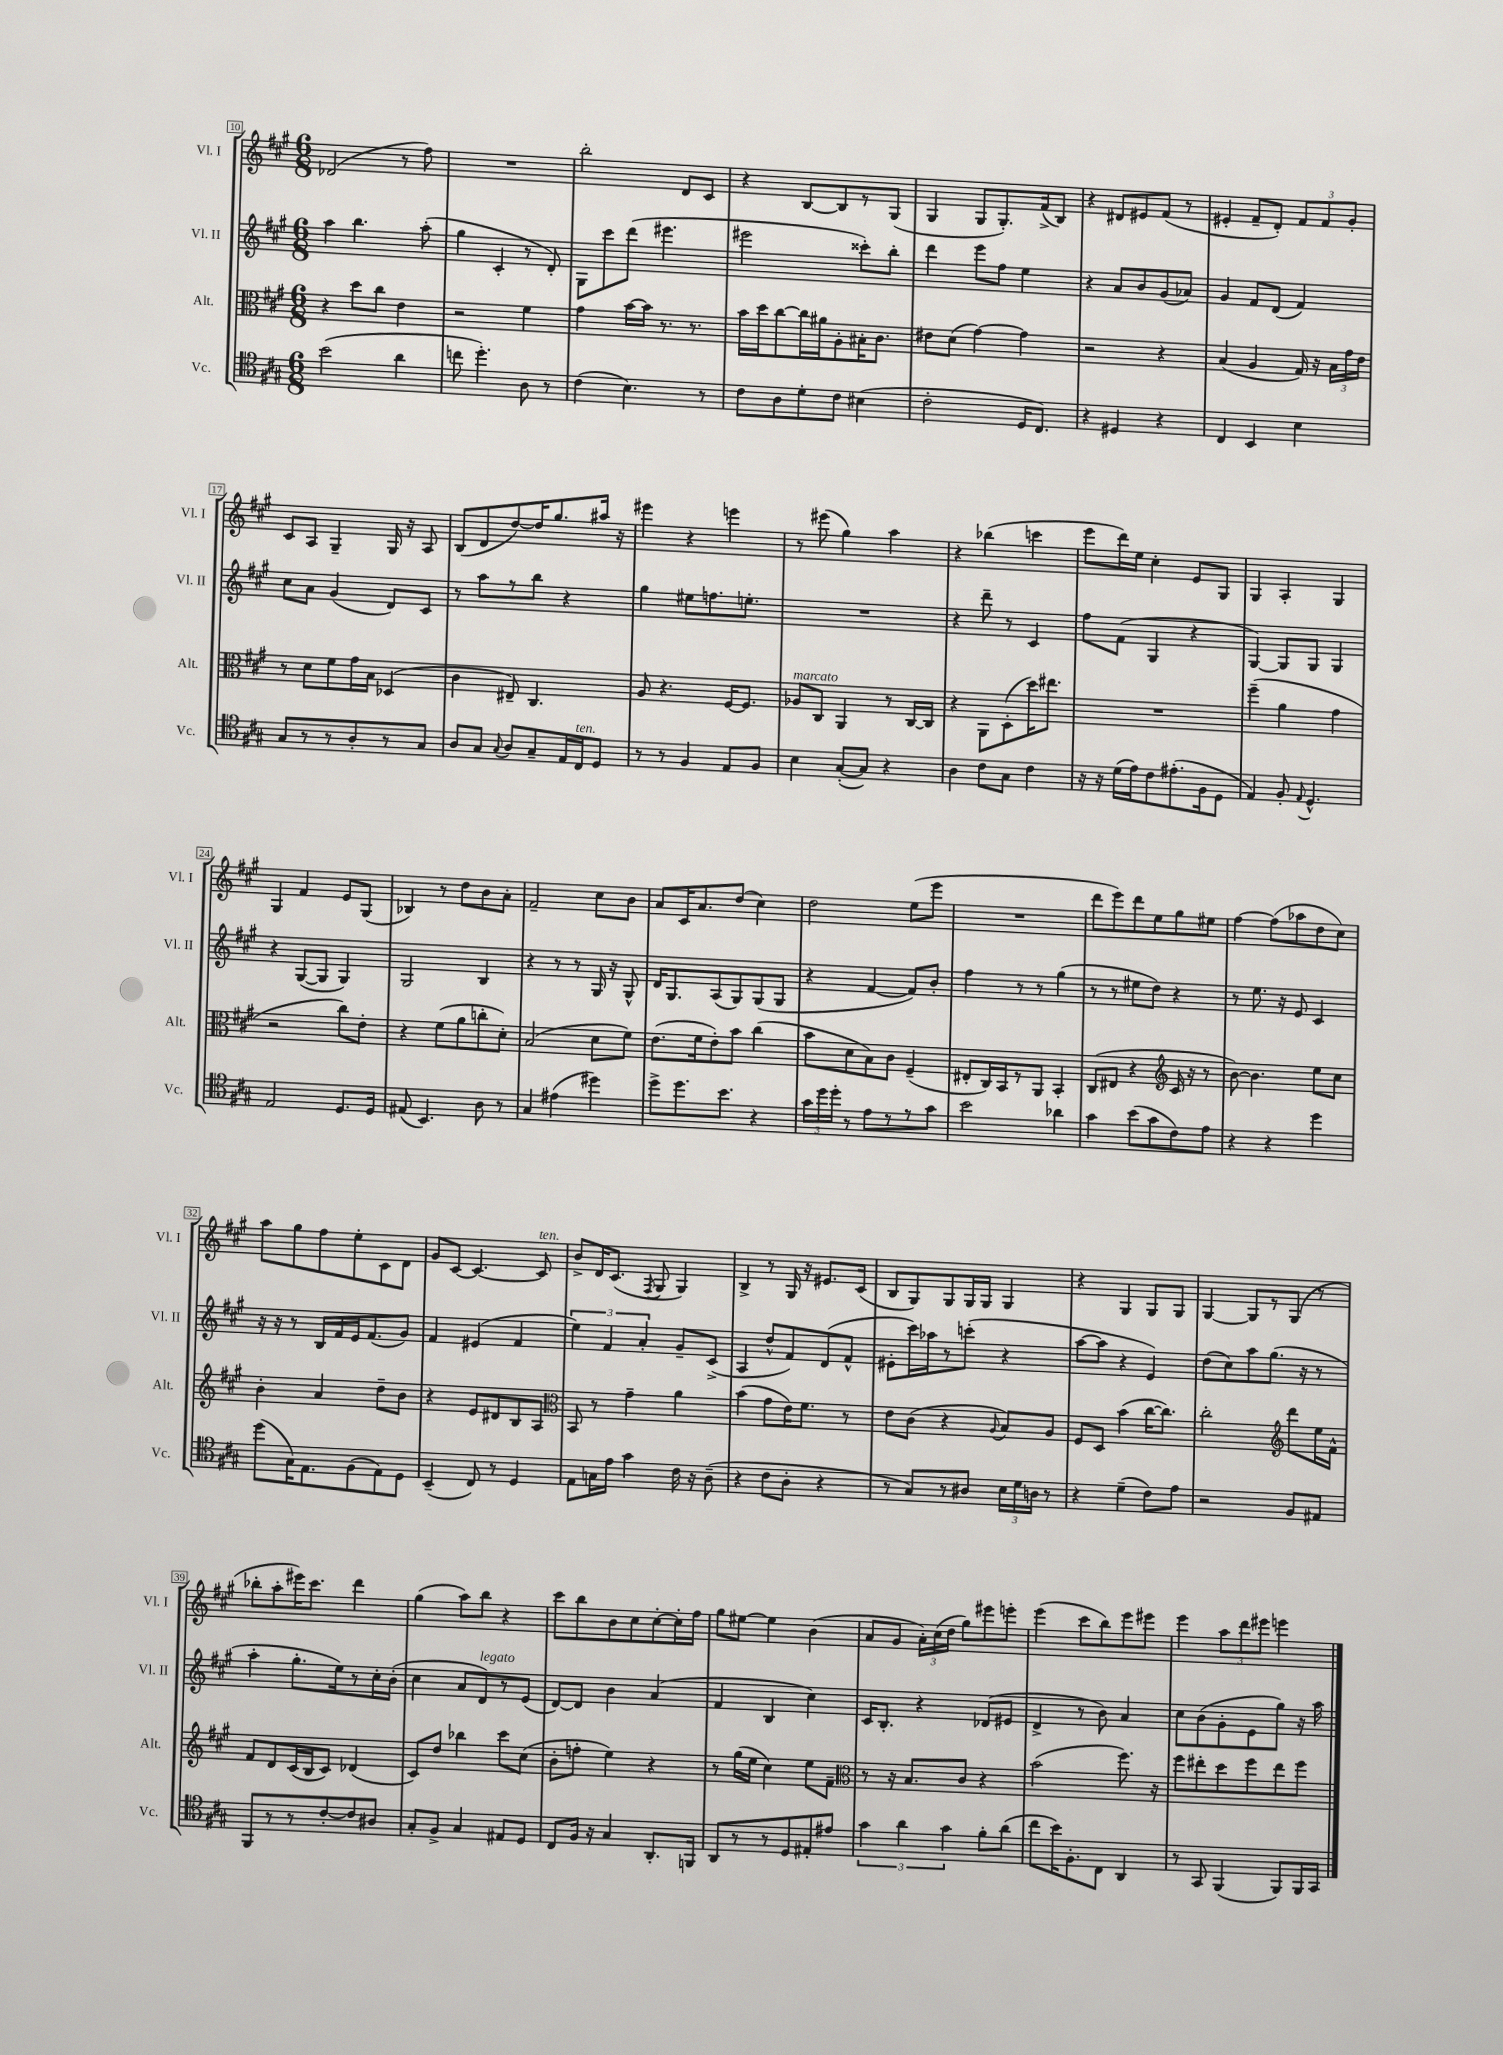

**kern	**kern	**kern	**kern
*staff4	*staff3	*staff2	*staff1
*clefC4	*clefC3	*clefG2	*clefG2
*k[f#c#g#]	*k[f#c#g#]	*k[f#c#g#]	*k[f#c#g#]
*M6/8	*M6/8	*M6/8	*M6/8
(2b\	4r	4aa\	(2d-/
.	8dd\L	4.bb\	.
.	8cc#\J	.	.
4a\	4e\	.	8r
.	.	(8aa'\	8ff#\)
=	=	=	=
8cc\	2r	4gg#\	2.r
4.dd'\)	.	.	.
.	.	4c#'/	.
8A\	4f#\	8r	.
8r	.	8d'/)	.
=	=	=	=
(4c#\	4g#\	8G#\L	2bb'\
.	.	8ccc#\	.
4.B\)	[16b\LL	(8ddd\J	.
.	16b\]JJ	.	.
.	8.r	4.eee#\	.
.	.	.	8d/L
.	8.r	.	.
8r	.	.	8c#/J
=	=	=	=
8c#\L	16b\LL	2eee#\	4r
.	16dd\J	.	.
8A\	[8cc#\	.	.
8d'\	16cc#\]L	.	[8B/L
.	16a#\J	.	.
8c#\J	8A'\	.	8B/]
(4B#\	16B#'\K	8ccc##'\L)	8r
.	8.c#\J	.	.
.	.	8bb'\J	(8G#/J
=	=	=	=
2c#'\	8e#\L	4ddd\	4G#/
.	(8d\J	.	.
.	[4g#\)	8eee\L	8G#/L
.	.	8ff#\J	8.G#'/)
16D/LK	4g#\]	4ee\	.
8.C#/J)	.	.	(16f#^/k
.	.	.	8B/J)
=	=	=	=
4r	2r	4r	4r
4D#/	.	8a/L	8d#/L
.	.	8b/	8e#/
4r	4r	(8g#/	(8f#/J
.	.	8a-/J)	8r
=	=	=	=
4C#/	(4B/	4g#/	4e#'/
4BB/	4A/	8f#/L	8f#~/L
.	.	(8d/J	8d'/J)
4B\	16G#/)	4f#/)	12f#/L
.	16r	.	.
.	.	.	12f#/
.	24B\LL	.	.
.	24g#\	.	12g#'/J
.	24e\JJ	.	.
=	=	=	=
8G#/L	8r	8cc#\L	8c#/L
8r	8d\L	8a\J	8A/J
8r	8f#\	(4g#/	4G#~/
8A'/	16g#\L	.	.
.	16B\JJ	.	.
8r	(4D-/	8d/L)	16G#/
.	.	.	16r
8G#/J	.	8c#/J	8A/
=	=	=	=
8A/L	4c#\	8r	(8B/L
8G#/J	.	8aa\L	8d/
8qqG#/	.	.	.
8A/L	8E#~/)	8r	[8dd/)
8G#~/	4.C#/	8bb\J	16dd/]K
.	.	.	8.gg#/
16E/L	.	4r	.
16C#/J	.	.	.
8D/J	.	.	16aa#/Jk
.	.	.	16r
=	=	=	=
8r	8A/	4gg#\	4eee#\
8r	4.r	.	.
4F#/	.	8ee#\L	4r
.	.	8.ff\	.
8E/L	[16F#/LK	.	4eee\
.	8.F#/]J	8.ee'\J	.
8F#/J	.	.	.
=	=	=	=
4B\	8A-/L	2.r	8r
.	8C#/J	.	(8eee#\
([8G#'/L	4AA/	.	4gg#\)
8G#/]J)	.	.	.
4r	8r	.	4aa\
.	[16C#/LL	.	.
.	16C#/]JJ	.	.
=	=	=	=
4A\	4r	4r	4r
8c#\L	8AA\L	8ddd~\	(4bb-\
8G#\J	(8D'\	8r	.
4c#\	16dd\K)	4c#/	4ccc\
.	8.ee#\J	.	.
=	=	=	=
16r	2.r	8ff#\L	8eee\L
16r	.	.	.
(16d\LL	.	(8f#\J	16ddd\L)
16e\J)	.	.	16ee\JJ
8c#\	.	4G#/	4cc#'\
(8.e#'\	.	.	.
.	.	4r	8e/L
16F#\k	.	.	.
8D\J	.	.	8G#/J
=	=	=	=
4E/)	(4ff#~\	[4G#/)	4G#/
8F#'/	4a\	8G#/]L	4A'/
8qqE/	.	.	.
4.D^^/	.	8G#/J	.
.	4g#\	4G#/	4G#/
=	=	=	=
2E/	2r	4r	4G#/
.	.	([8G#/L	4f#/
.	.	8G#/]J	.
8.D/L	8cc#\L)	4G#/)	8e/L
.	8e'\J	.	(8G#/J
16D/Jk	.	.	.
=	=	=	=
(8E#/	4r	2G#/	4B-/)
4.BB/)	.	.	.
.	(8f#\L	.	8r
.	8a\	.	8dd\L
8A\	8cc'\	4B/	8b\
8r	8d'\J)	.	8a'\J
=	=	=	=
4G#/	(2B/	4r	2f#~/
(4e#\	.	8r	.
.	.	8r	.
4dd#\)	8d\L	16G#/	8cc#\L
.	.	16r	.
.	8f#\J)	8G#^^/	8b\J
=	=	=	=
8dd^\L	(8.e\L	16d/LK	8a/L
.	.	8.G#/	.
8.dd\	.	.	16c#/K
.	16f#\k	.	8.a/
.	8e'\)	(8A/	.
8.b\J	.	.	.
.	8b\J	8G#/)	(8dd/J
4r	(4cc#\	(8G#/	4cc#\)
.	.	8G#/J	.
=	=	=	=
24g#\LL	8b\L	4r	2dd\
24dd\	.	.	.
24dd'\JJ	.	.	.
8r	8d\	.	.
8e\L	8B\)	[4f#/	.
8r	8c#\J	.	.
8r	(4F#~/	8f#/]L)	(8ee\L
8g#\J	.	8b'/J	8eee\J
=	=	=	=
2b\	8E#'/L	4ff#\	2.r
.	16C#/L)	.	.
.	16BB/J	.	.
.	8r	8r	.
.	8AA/J	8r	.
4a-\	4BB'/	(4gg#\	.
=	=	=	=
4g#\	(8C#/L	8r	8ddd\L
.	8E#/J	8r	8eee\)
(8b\L	4r	8ee#\L	8ddd\
8g#\	.	8dd\J)	8ee\
*	*clefG2	*	*
8c#\)	16c#/	4r	8gg#\
.	16r	.	.
8e\J	8r	.	8ee#\J
=	=	=	=
4r	[8b\)	8r	[4ff#\
.	4.b\]	8.ee\	.
4r	.	.	(8ff#\]L
.	.	16r	.
.	.	8e/	8aa-\
4dd\	8ee\L	4c#/	8dd\
.	8cc#\J	.	8cc#\J)
=	=	=	=
(8dd\L	4b'\	16r	8aa\L
.	.	16r	.
16G#\K)	.	8r	8gg#\
8.E\	.	.	.
.	4a/	16B/LL	8ff#\
.	.	16f#/	.
(8F#\	.	16e/J	8ee'\
.	.	(8.f#/	.
8E\)	8dd~\L	.	8c#\
8D\J	8b\J	8g#/J)	8d\J
=	=	=	=
(4BB~/	4r	4f#/	8g#/L
.	.	.	[8c#/J
8C#/)	8e/L	(4e#/	4.c#/_
8r	8d#/	.	.
4D/	8B/	4f#/	.
.	8A/J	.	8c#/]
=	=	=	=
*	*clefC3	*	*
8E\L	8BB/	6ee\)	8b^/L
16G\L	8r	.	16d/K
.	.	6f#/	.
16e\JJ	.	.	(8.c#/J
4g#\	4g#~\	.	.
.	.	6a'/	.
.	.	.	8qF#/
.	.	.	8G#/
16c#\	4a\	8g#~/L	4G#/)
16r	.	.	.
(8A~\	.	(8c#^/J	.
=	=	=	=
4r	(4b\	4A/	4B^/
8c#\L	8g#\L	8dd^^/L	8r
8A'\J	16e\K)	8f#/)	16G#/
.	8.f#\J	.	16r
4r	.	(8d/	8.e#/L
.	8r	8f#^^/J	.
.	.	.	(16c#/Jk
=	=	=	=
8r	8e\L	8e#'\L	8B/L
8G#/L)	(8c#\J	16ccc#\L)	8G#/)
.	.	16aa-\J	.
8r	4r	8r	8G#/
8A#/J	.	(8ccc'\J	16G#/L
.	.	.	16G#/JJ
.	8qqA/	.	.
24B\LL	8B/L)	4r	4G#/
24d\	.	.	.
24A\JJ	.	.	.
8r	8A/J	.	.
=	=	=	=
4r	8F#/L	[8aa\L	4r
.	8D/J	8aa\]J	.
(4d~\	(4b\	4r	4G#/
8c#\L)	[16cc#\LK	4e/)	8G#/L
.	8.cc#\]J)	.	.
8e\J	.	.	8G#/J
=	=	=	=
2r	2cc#'\	(8dd\L	[4G#/
.	.	8cc#\)	.
.	.	8aa\	8G#/]L
.	.	(8.gg#\J	8r
*	*clefG2	*	*
8F#/L	8ddd\L	.	(8G#/J
.	.	16r	.
8E#/J	16ee\L	8r	8r
.	16f#^^\JJ	.	.
=	=	=	=
8FF#/L	8f#/L	4aa'\	8bb-'\L
8r	8d/	.	8aa'\
8r	(16c#/L	8.gg#'\L	16eee#\K)
.	16B/J	.	8.ccc#\J
[8c#'/	8c#/J)	.	.
.	.	16ee\k)	.
8c#/]	(4d-/	8r	4ddd\
8A#/J	.	16cc#'\L	.
.	.	(16b'\JJ	.
=	=	=	=
8G#'/L	8c#/L)	4cc#\	(4gg#\
8F#^/J	8dd/J	.	.
4G#/	4bb-\	8a/L	8aa\L)
.	.	8d/)	8bb\J
8E#/L	8ccc#\L	8r	4r
8D/J	(8cc#\J	(8e/J	.
=	=	=	=
8C#/L	8b'\L	[8d/L)	8ccc#\L
16F#/Jk	8ff'\J	8d/]J	8bb\
16r	.	.	.
4G#/	4ee\)	4b\	8b\
.	.	.	8cc#\
8.AA'/L	4r	(4a/	[8cc#'\
.	.	.	16cc#'\]L
16FF/Jk	.	.	16ff#\JJ
=	=	=	=
8AA/L	8r	4f#/	8gg#\L
8r	(16gg#\LL	.	[8ee#\J
.	16ee\JJ	.	.
8r	4cc#\)	4B/	4ee#\]
8D/	.	.	.
8E#'/	8ee\L	4cc#\)	(4b\
8e#/J	8f#~\J	.	.
=	=	=	=
*	*clefC3	*	*
6g#\	8r	16c#/LK	8a/L
.	.	8.B'/J	.
.	16r	.	8g#/J
6a\	.	.	.
.	8.B/L	.	.
.	.	4r	24a'\LL)
.	.	.	(24cc#\
6g#\	.	.	24dd\JJ
.	8c#/J	.	8gg#\L)
8f#'\L	4r	(8d-/L	8eee#\
(8a\J	.	8e#/J	8eee'\J
=	=	=	=
8cc#\L	(2b\	4d^/	(4eee\
16b\K)	.	.	.
8.F#'\	.	.	.
.	.	8r	8ccc#\L
8C#\J	.	8b\)	8bb\)
4AA/	8.ff#\)	4a/	8eee\
.	.	.	8eee#\J
.	16r	.	.
=	=	=	=
8r	8ff#\L	8cc#\L	4eee\
8GG#/	8ee#'\	(8b\	.
(4FF#/	8dd\	8g#'\	12aa\L
.	.	.	12ddd\
.	8ff#\	8e\	.
.	.	.	12eee#\J
8FF#/L)	8ee#\	8gg#\J)	4eee\
16FF#/L	8ff#\J	16r	.
16GG#/JJ	.	16aa\	.
==	==	==	==
*-	*-	*-	*-
